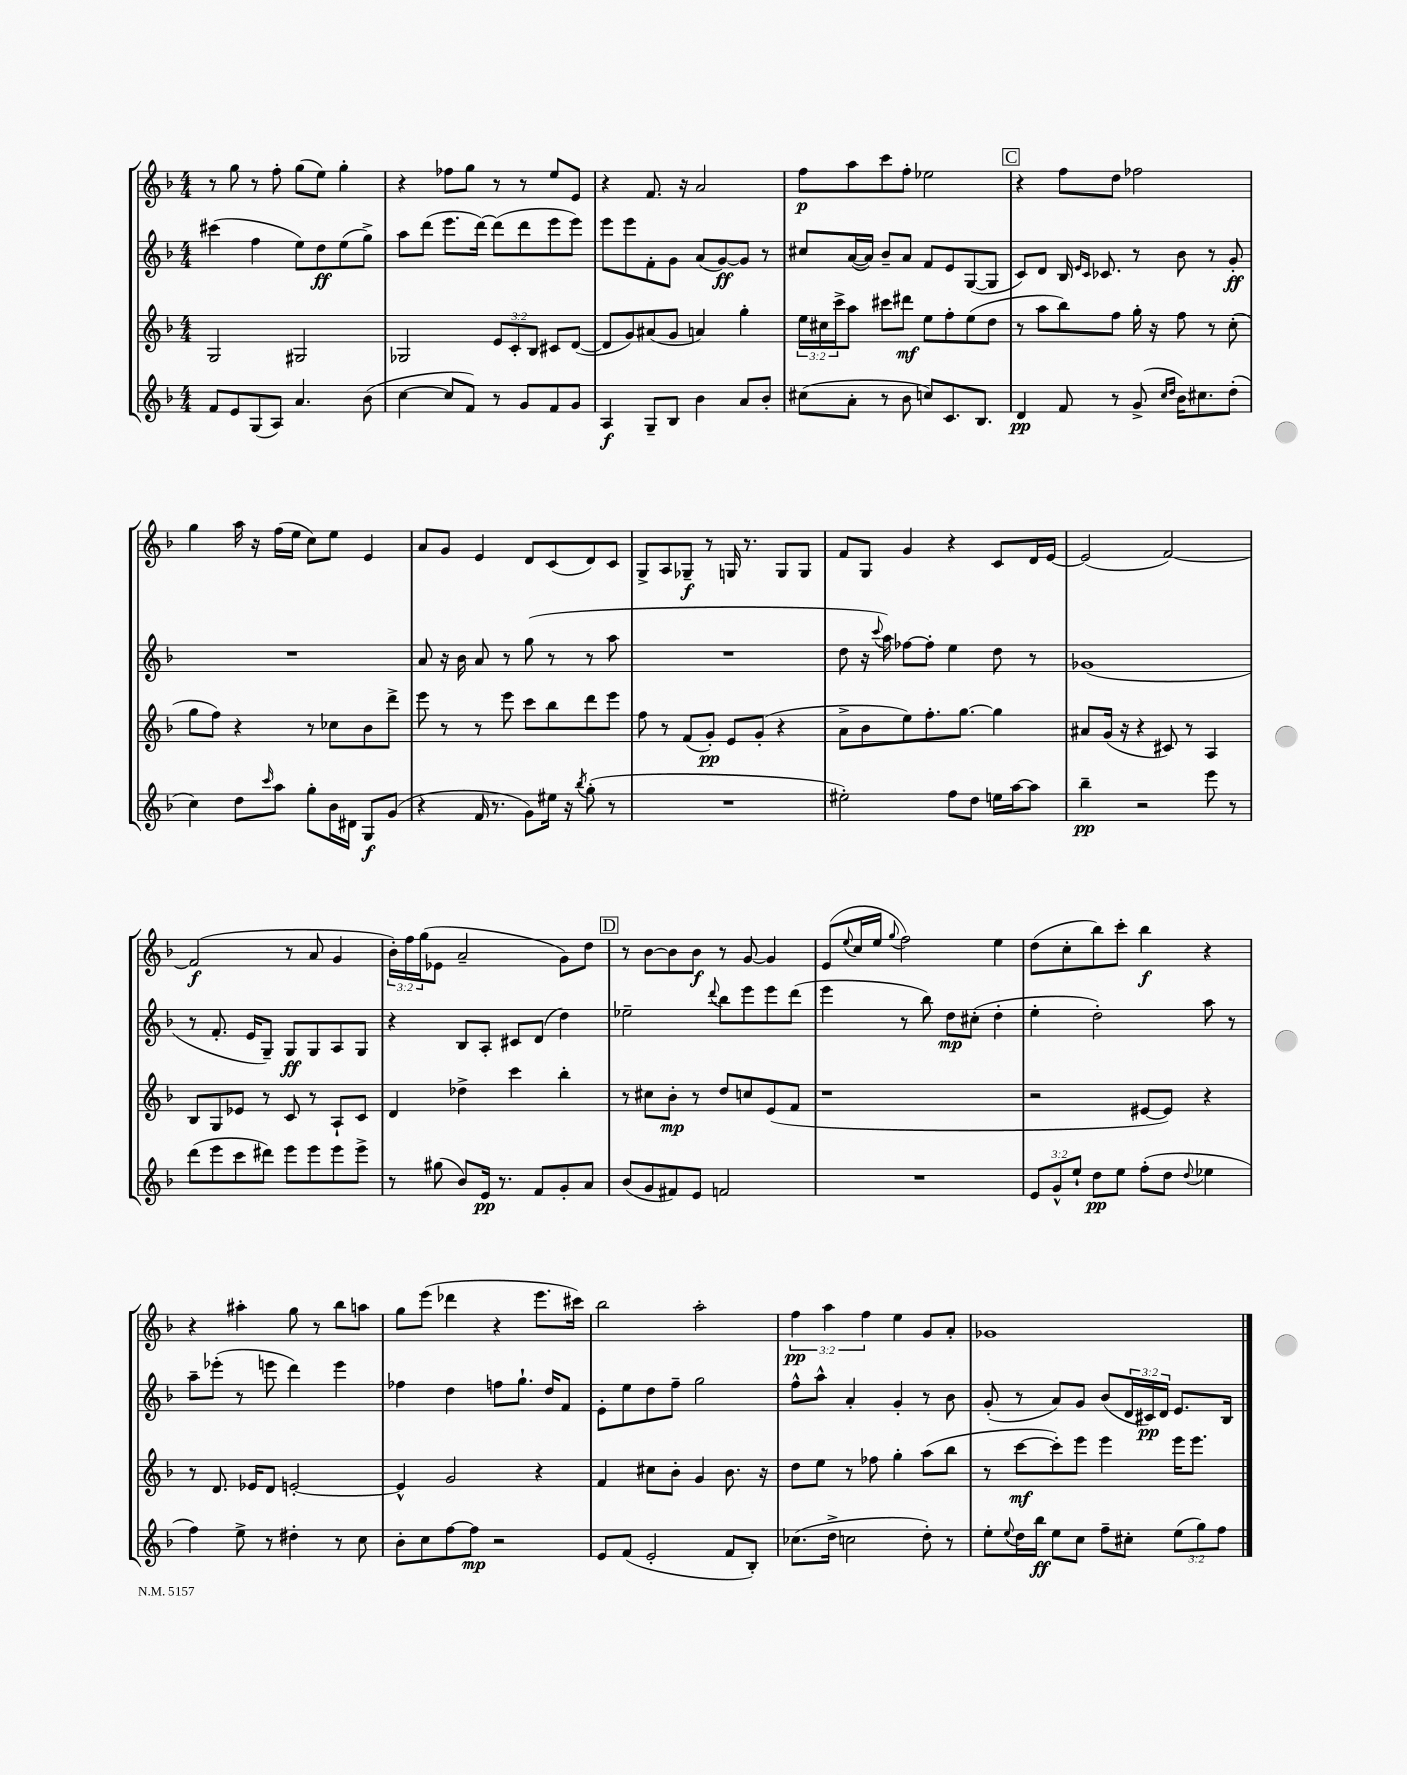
<<
\new StaffGroup <<
\new Staff = "s0" {
    \clef treble \key f \major \numericTimeSignature \time 4/4 \override Staff.TupletNumber.text = #tuplet-number::calc-fraction-text
    r8 g''8 r8 f''8-. g''8( e''8) g''4-. |
    r4 fes''8 g''8 r8 r8 e''8 e'8 |
    r4 f'8. r16 a'2 |
    f''8\p a''8 c'''8 f''8-. ees''2 |
    \mark \markup { \box "C" } r4 f''8 d''8 fes''2 |
    g''4 a''16 r16 f''16( e''16 c''8) e''8 e'4 |
    a'8 g'8 e'4 d'8 c'8( d'8) c'8 |
    g8-> a8 ges8--\f r8 g16 r8. g8 g8 |
    f'8 g8 g'4 r4 c'8 d'16 e'16~ |
    e'2( f'2~) |
    f'2\f( r8 a'8 g'4 |
    \tuplet 3/2 { bes'16-.) f''16 g''16( } ees'8 a'2-- g'8) d''8 |
    \mark \markup { \box "D" } r8 bes'8~ bes'8 bes'8\f r8 g'8~ g'4 |
    e'8( \appoggiatura { e''8 } c''16 e''16 \appoggiatura { g''8 } f''2) e''4 |
    d''8( c''8-. bes''8) c'''8-. bes''4\f r4 |
    r4 ais''4-. g''8 r8 bes''8 a''8 |
    g''8 e'''8( des'''4 r4 e'''8. cis'''16) |
    bes''2 a''2-. |
    \tuplet 3/2 { f''4\pp a''4 f''4 } e''4 g'8 a'8-. |
    ges'1 \bar "|." |
}
\new Staff = "s1" {
    \clef treble \key f \major \numericTimeSignature \time 4/4 \override Staff.TupletNumber.text = #tuplet-number::calc-fraction-text
    cis'''4( f''4 e''8) d''8\ff e''8( g''8->) |
    a''8 d'''8( e'''8. d'''16~) d'''8( d'''8 e'''8 e'''8) |
    e'''8 e'''8 f'8-. g'8 a'8( g'8~\ff) g'8 r8 |
    cis''8 a'16~( a'16) bes'8-- a'8 f'8 e'8 g8~( g8 |
    \mark \markup { \box "C" } c'8) d'8 bes16 \grace { e'16 c'16 } ces'8. r8 bes'8 r8 g'8-.\ff |
    R1 |
    a'8 r16 bes'16 a'8 r8 g''8( r8 r8 a''8 |
    R1 |
    d''8 r16 \appoggiatura { c'''8 } a''16) fes''8~ fes''8-. e''4 d''8 r8 |
    ges'1( |
    r8 f'8.-. e'16 g8--) g8\ff g8 a8 g8 |
    r4 bes8 a8-. cis'8 d'8( d''4) |
    \mark \markup { \box "D" } ees''2-- \appoggiatura { d'''8 } bes''8 e'''8 e'''8 d'''8( |
    e'''4 r8 bes''8) d''8\mp cis''8-.( d''4-. |
    e''4-. d''2-.) a''8 r8 |
    a''8-- ees'''8-.( r8 e'''8 d'''4) e'''4 |
    fes''4 d''4 f''8 g''8.-! d''16 f'8 |
    e'8-. e''8 d''8 f''8-- g''2 |
    f''8-^ a''8-^ a'4-. g'4-. r8 bes'8 |
    g'8-.( r8 a'8) g'8 bes'8( \tuplet 3/2 { d'16 cis'16\pp) d'16 } e'8. bes16 \bar "|." |
}
\new Staff = "s2" {
    \clef treble \key f \major \numericTimeSignature \time 4/4 \override Staff.TupletNumber.text = #tuplet-number::calc-fraction-text
    g2 gis2 |
    ges2 \tuplet 3/2 { e'8 c'8-. bes8 } cis'8 d'8~( |
    d'8 g'8) ais'8( g'8 a'4) g''4-. |
    \tuplet 3/2 { e''16 cis''16 c'''16-> } a''8 cis'''8 dis'''8\mf e''8 f''8-. e''8( d''8 |
    \mark \markup { \box "C" } r8 a''8 bes''8) f''8 g''16-. r16 f''8 r8 c''8-.( |
    g''8 f''8) r4 r8 ces''8 bes'8 d'''8-> |
    e'''8 r8 r8 e'''8 c'''8 bes''8 d'''8 e'''8 |
    f''8 r8 f'8( g'8-.\pp) e'8 g'8-.( r4 |
    a'8-> bes'8 e''8) f''8.-. g''8.~ g''4 |
    ais'8 g'16( r16 r4 cis'8) r8 a4 |
    bes8 g8 ees'8 r8 c'8 r8 a8-! c'8 |
    d'4 des''4-> c'''4 bes''4-. |
    \mark \markup { \box "D" } r8 cis''8 bes'8-.\mp r8 d''8 c''8 e'8( f'8 |
    r1 |
    r2 eis'8~ eis'8) r4 |
    r8 d'8. ees'16 d'8 e'2~-. |
    e'4-^ g'2 r4 |
    f'4 cis''8 bes'8-. g'4 bes'8. r16 |
    d''8 e''8 r8 fes''8 g''4-. a''8( bes''8 |
    r8 c'''8~\mf c'''8-.) e'''8 e'''4 e'''16 e'''8. \bar "|." |
}
\new Staff = "s3" {
    \clef treble \key f \major \numericTimeSignature \time 4/4 \override Staff.TupletNumber.text = #tuplet-number::calc-fraction-text
    f'8 e'8 g8( a8) a'4. bes'8( |
    c''4~ c''8 f'8) r8 g'8 f'8 g'8 |
    a4\f g8-- bes8 bes'4 a'8 bes'8-. |
    cis''8( a'8-. r8 bes'8 c''8) c'8. bes8. |
    \mark \markup { \box "C" } d'4\pp f'8 r8 g'8->( \grace { c''16 d''16 } bes'16) cis''8. d''8-.( |
    c''4) d''8 \grace { c'''16 } a''8 g''8-. bes'16 dis'16 g8\f g'8( |
    r4 f'16 r8. g'8) eis''16 r16 \acciaccatura { bes''8 } g''8-.( r8 |
    R1 |
    eis''2-.) f''8 d''8 e''16 a''16~ a''8 |
    bes''4--\pp r2 e'''8 r8 |
    d'''8( e'''8 c'''8 dis'''8) e'''8 e'''8 e'''8 e'''8-> |
    r8 gis''8( bes'8) e'16\pp r8. f'8 g'8-. a'8 |
    \mark \markup { \box "D" } bes'8( g'8 fis'8) e'8 f'2 |
    R1 |
    \tuplet 3/2 { e'8 g'8-^ e''8-! } d''8\pp e''8 f''8-.( d''8 \appoggiatura { d''8 } ees''4 |
    f''4) e''8-> r8 dis''4-. r8 c''8 |
    bes'8-. c''8 f''8~ f''8\mp r2 |
    e'8 f'8( e'2-. f'8 bes8-.) |
    ces''8.( d''16-> c''2 d''8-.) r8 |
    e''8-. \appoggiatura { e''8 } d''16 bes''16\ff e''8 c''8 f''8-- cis''8-. \tuplet 3/2 { e''8( g''8) f''8 } \bar "|." |
}
>>
>>
\layout { \context { \Score \remove "Bar_number_engraver" } }
